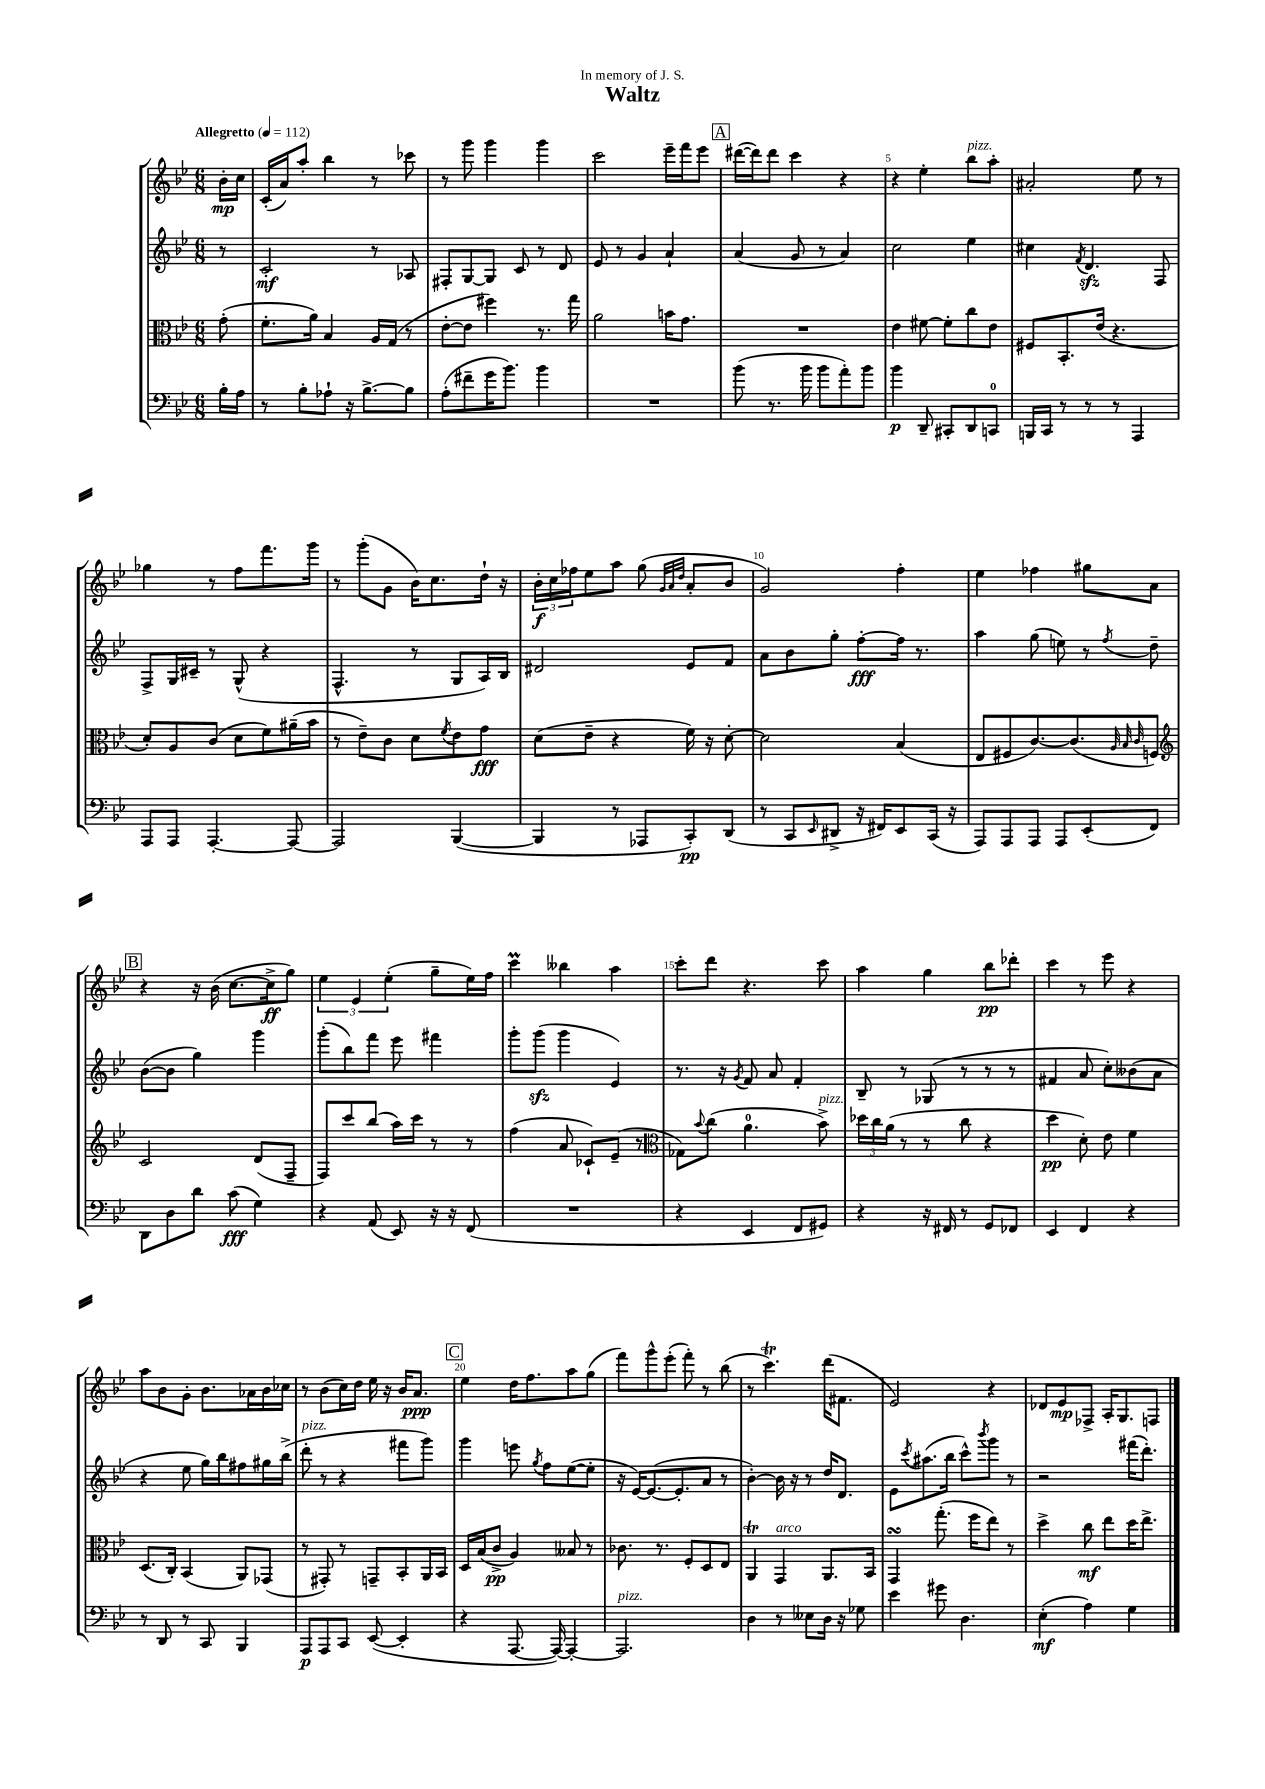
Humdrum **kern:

**kern	**kern	**kern	**kern
*staff4	*staff3	*staff2	*staff1
*clefF4	*clefC3	*clefG2	*clefG2
*k[b-e-]	*k[b-e-]	*k[b-e-]	*k[b-e-]
*M6/8	*M6/8	*M6/8	*M6/8
*MM112	*MM112	*MM112	*MM112
16B-'	(8g'	8r	16b-'
16A	.	.	16cc
=	=	=	=
8r	8.f'	2c'	(16c'
.	.	.	16a)
8B-'	.	.	8aa'
.	16a)	.	.
8A-`	4B-	.	4bb-
16r	.	.	.
[8.B-^	.	.	.
.	16A	8r	8r
.	(16G	.	.
8B-]	8r	8A-	8ccc-
=	=	=	=
(8A'	[8e-'	8F#'	8r
8f#~	8e-]	[8G	8ggg
16g	4ff#)	8G]	4ggg
8.b-)	.	.	.
.	.	8c	.
4b-	8.r	8r	4ggg
.	.	8d	.
.	16gg	.	.
=	=	=	=
2.r	2a	8e-	2ccc
.	.	8r	.
.	.	4g	.
.	16b	4a`	16eee-~
.	8.g	.	16fff
.	.	.	8eee-
=	=	=	=
(8b-	2.r	(4a	([16ddd#
.	.	.	16ddd#])
8.r	.	.	8ddd#
.	.	8g	4ccc
16b-	.	.	.
8b-	.	8r	.
8a')	.	4a)	4r
8b-	.	.	.
=	=	=	=
4b-	4e-	2cc	4r
8DD~	[8f#	.	4ee-'
8CC#'	8f#']	.	.
8DD	8cc	4ee-	8bb-
8CC	8e-	.	8aa'
=	=	=	=
16BBB	8F#	4cc#	2a#'
16CC	.	.	.
8r	8.BB-'	.	.
.	.	8qf	.
8r	.	4.d	.
.	(16e-	.	.
8r	4.r	.	.
4AAA	.	.	8ee-
.	.	8F	8r
=	=	=	=
8AAA	8d')	8F^	4gg-
8AAA	8A	16G	.
.	.	16c#~	.
[4.AAA'	(8c	8r	8r
.	8d	(8G^^	8ff
.	8f)	4r	8.fff
8AAA_	(16a#~	.	.
.	16b-	.	16ggg
=	=	=	=
2AAA]	8r	4.F^^	8r
.	8e-~)	.	(8ggg'
.	8c	.	8g
.	8d	8r	16b-)
.	.	.	8.cc
.	8qf	.	.
([4BBB-	8e-	8G	.
.	8g	16A)	16dd`
.	.	16B-	16r
=	=	=	=
4BBB-]	(8d	2d#	24b-'
.	.	.	24cc
.	.	.	24ff-
.	8e-~	.	8ee-
8r	4r	.	8aa
8AAA-	.	.	(8gg
.	.	.	32qqg
.	.	.	32qqa
.	.	.	32qqdd
8CC')	16f)	8e-	8a'
.	16r	.	.
(8DD	[8d'	8f	8b-
=	=	=	=
8r	2d]	8a	2g)
8CC	.	8b-	.
16qqEE-	.	.	.
8DD#^	.	8gg'	.
16r	.	[8ff'	.
16FF#)	.	.	.
8EE-	(4B-	16ff]	4ff'
.	.	8.r	.
(16CC	.	.	.
16r	.	.	.
=	=	=	=
8AAA)	8E-	4aa	4ee-
8AAA	8F#	.	.
8AAA	[8.c)	(8gg	4ff-
8AAA	.	8ee)	.
.	(8.c]	.	.
(8EE-'	.	8r	8gg#
.	32qqA	.	.
.	32qqB-	.	.
.	32qqc	8qff	.
8FF)	8F)	8dd~	8a
=	=	=	=
*	*clefG2	*	*
8DD	2c	([8b-	4r
8D	.	8b-]	.
8d	.	4gg)	16r
.	.	.	(16b-
(8c	.	.	[8.cc
4G)	(8d	4ggg	.
.	.	.	16cc^]
.	8F~	.	8gg)
=	=	=	=
4r	8F)	(8ggg'	6ee-
.	8ccc	8bb-)	.
.	.	.	6e-
(8AA	(8bb-	8fff	.
.	.	.	(6ee-'
8EE-)	16aa)	8eee-	.
.	16ccc	.	.
16r	8r	4fff#	8gg~
16r	.	.	.
(8FF	8r	.	16ee-)
.	.	.	16ff
=	=	=	=
2.r	(4ff	8ggg'	4ccc
.	.	(8ggg	.
.	8a	4ggg	4bb--
.	8c-`)	.	.
.	(8e-~	4e-)	4aa
.	8r	.	.
=	=	=	=
*	*clefC3	*	*
4r	8G-)	8.r	8ccc'
.	8qqb-	.	.
.	(8cc	.	8ddd
.	.	16r	.
.	.	8qg	.
4EE-	4.a	8f	4.r
.	.	8a	.
8FF	.	4f'	.
8GG#)	8b-^)	.	8ccc
=	=	=	=
4r	24dd-	8B-~	4aa
.	24cc	.	.
.	(24a	.	.
.	8r	8r	.
16r	8r	(8G-	4gg
16FF#	.	.	.
8r	8cc	8r	.
8GG	4r	8r	8bb-
8FF-	.	8r	8ddd-'
=	=	=	=
4EE-	4dd	4f#	4ccc
4FF	8d')	8a	8r
.	8e-	8cc')	8eee-
4r	4f	(8b--	4r
.	.	8a	.
=	=	=	=
8r	(8.D	4r	8aa
8DD	.	.	8b-
.	16C')	.	.
8r	(4BB-	8ee-	8g'
8CC	.	16gg)	8.b-
.	.	16bb-	.
4BBB-	8AA)	8ff#	.
.	.	.	16a-
.	(8GG-	16gg#	16b-
.	.	(16bb-^	16cc-
=	=	=	=
8AAA	8r	8ddd'	8r
8AAA	8GG#')	8r	(8b-
8CC	8r	4r	16cc)
.	.	.	16dd
([8EE-	8GG~	.	16ee-
.	.	.	16r
4EE-']	8BB-'	8fff#	16b-
.	.	.	8.a
.	16AA	8ggg)	.
.	16BB-	.	.
=	=	=	=
4r	16D	4ggg	4ee-
.	(16B-	.	.
.	8c^	.	.
[8.AAA	4A)	8eee	16dd
.	.	.	8.ff
.	.	8qgg	.
.	.	8ff	.
16AAA_)	.	.	.
4AAA'_	8B--	([8ee-	8aa
.	8r	8ee-']	(8gg
=	=	=	=
2.AAA]	8.c-	16r	8fff)
.	.	[16e-)	.
.	.	(8.e-_	8ggg^^
.	8.r	.	.
.	.	.	(8eee-'
.	.	8.e-']	.
.	8F'	.	8fff')
.	8D	8a	8r
.	8E-	8r	(8bb-
=	=	=	=
4D	4AA	[4b-')	8r
.	.	.	4.ccc)
8r	4GG	16b-]	.
.	.	16r	.
8E--	.	8r	.
16D	8.AA	16dd	(16ddd
16r	.	8.d	8.f#
8G-	.	.	.
.	16BB-	.	.
=	=	=	=
4e-	4GG	8e-	2e-)
.	.	8qccc	.
.	.	(8.aa#	.
8g#	(8.gg'	.	.
.	.	16bb-	.
4.D	.	8ccc^^)	.
.	16ff	.	.
.	.	8qbbb-	.
.	8ee-)	8ggg	4r
.	8r	8r	.
=	=	=	=
(4E-'	4dd^	2r	8d-
.	.	.	8e-
4A)	8cc	.	8F-^
.	8ee-	.	16A'
.	.	.	8.G
4G	16dd	(16fff#	.
.	8.ee-^	8.ddd')	.
.	.	.	8F
==	==	==	==
*-	*-	*-	*-
